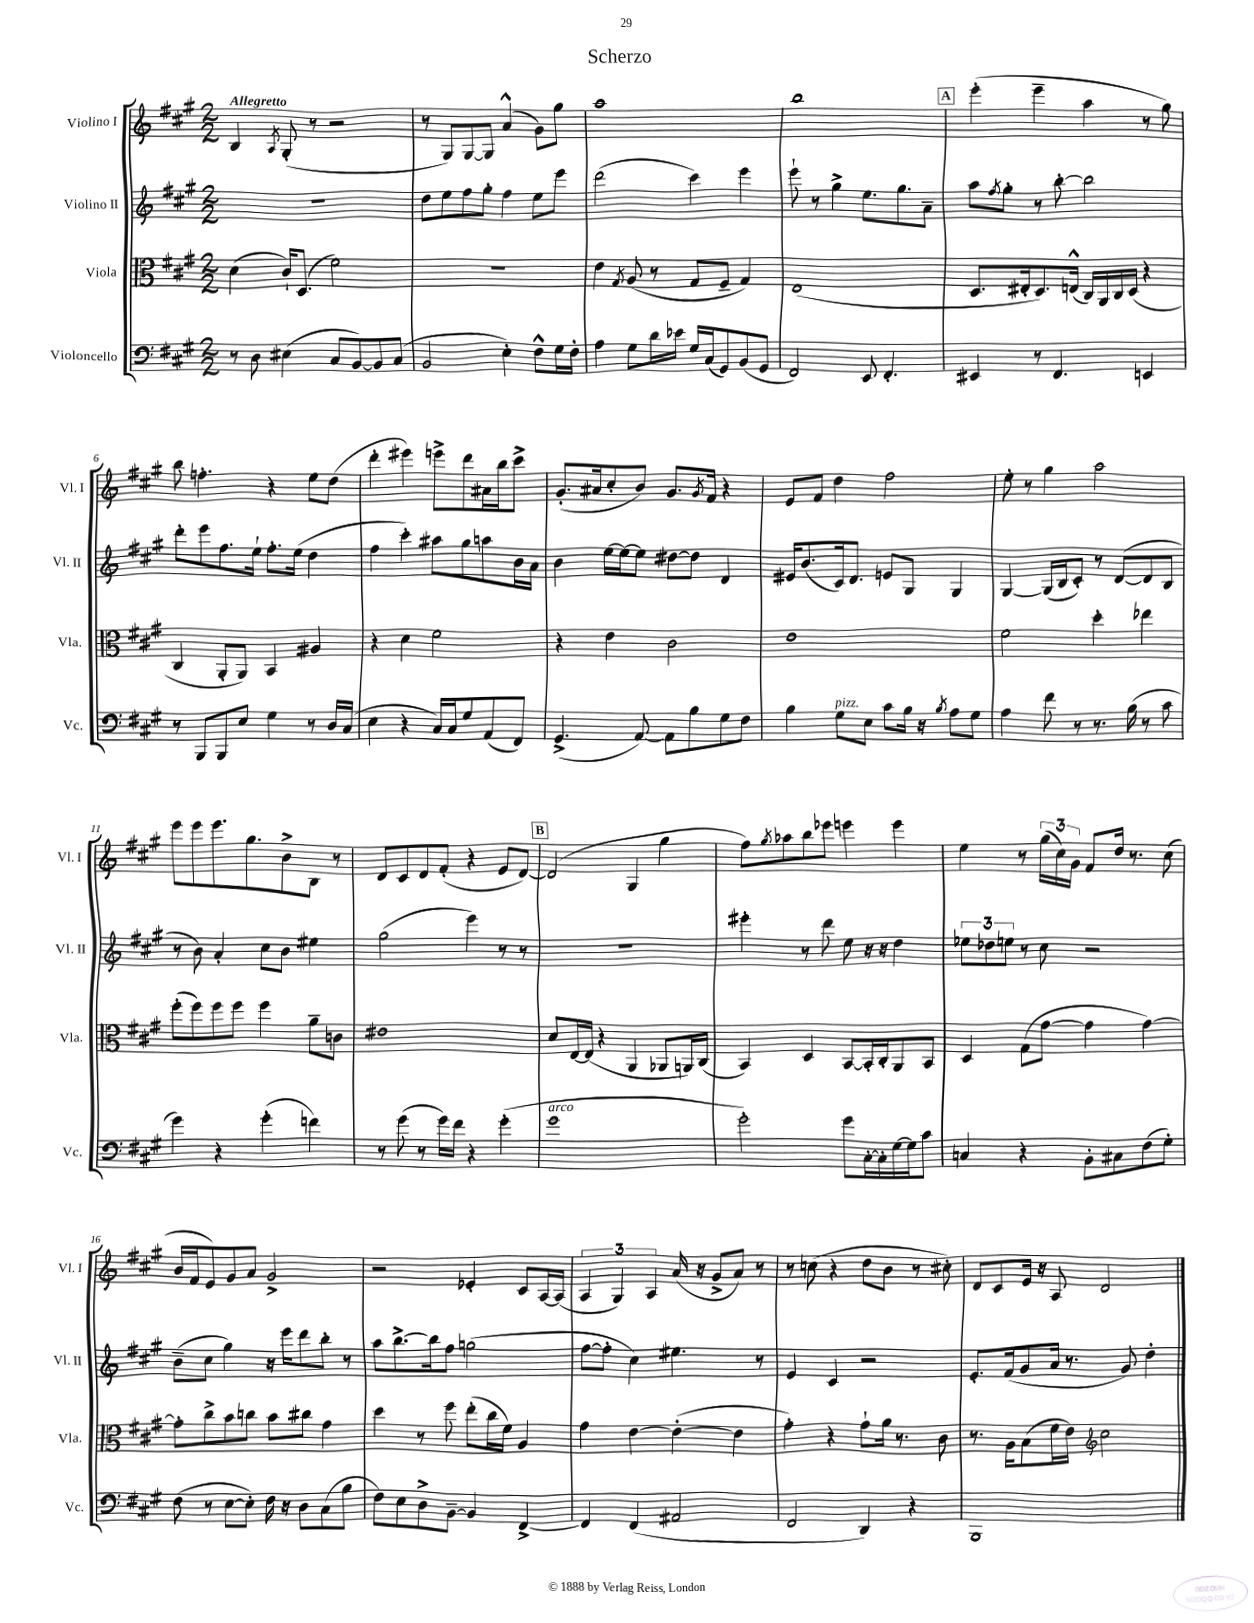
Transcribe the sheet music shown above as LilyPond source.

\header { title = "Scherzo" }
<<
\new StaffGroup <<
\new Staff = "s0" \with { instrumentName = "Violino I" shortInstrumentName = "Vl. I" } {
    \clef treble \key a \major \numericTimeSignature \time 2/2 \tempo "Allegretto"
    b4 \acciaccatura { a8 } gis8-.( r8 r2 |
    r8 gis8) gis8~ gis8 a'4-^( gis'8) gis''8 |
    a''1 |
    b''1 |
    \mark \markup { \box "A" } e'''4-.( e'''4-- a''4 r8 gis''8) |
    b''8 f''4.-. r4 e''8 d''8( |
    d'''4-. eis'''4) e'''8-> d'''8 ais'16 b''16 cis'''8-> |
    gis'8.-.( ais'16 cis''8-. b'8) gis'8. \acciaccatura { gis'8 } fis'16 r4 |
    e'8 fis'8 d''4 fis''2 |
    e''8-. r8 gis''4 a''2 |
    e'''8 e'''8 e'''8. gis''8. b'8-> b8 r8 |
    d'8 cis'8 d'8 fis'8-.( r4 e'8 d'8~) |
    \mark \markup { \box "B" } d'2( gis4 gis''4 |
    fis''8) \acciaccatura { gis''8 } aes''8 b''8 ees'''8 e'''4 e'''4 |
    e''4 r8 \tuplet 3/2 { gis''16( cis''16) gis'16 } fis'8 d''16 r8. cis''8( |
    b'16 fis'16 e'8) gis'8 a'8 gis'2-> |
    r2 ees'4-. cis'8 a16~ a16( |
    \tuplet 3/2 { a4 gis4) a4 } a'16( r16 gis'8-> a'8) r8 |
    r8 c''8( r4 d''8 b'8 r8 cis''8-.) |
    d'8 cis'8 e'16 r16 a8 d'2 \bar "|." |
}
\new Staff = "s1" \with { instrumentName = "Violino II" shortInstrumentName = "Vl. II" } {
    \clef treble \key a \major \numericTimeSignature \time 2/2
    R1 |
    d''8 e''8 fis''8 gis''8-. fis''4 e''8 e'''8 |
    d'''2( cis'''4) e'''4 |
    e'''8-! r8 gis''4-> e''8. gis''8. a'8-- |
    \mark \markup { \box "A" } a''8 \acciaccatura { fis''8 } gis''8-. r8 b''8~-. b''2 |
    d'''8-. e'''8 fis''8. e''16-! fis''8.-. e''16( d''4 |
    fis''4 cis'''4-.) ais''8 gis''8 a''8 b'16 a'16 |
    b'4 e''16~ e''16~ e''8 dis''8~ dis''8 d'4 |
    eis'16 b'8.( cis'16) d'8. e'8 gis8 gis4 |
    gis4~ gis16( b16 cis'8-.) r8 d'8~( d'8 b8 |
    r8 b'8) a'4-. cis''8 b'8 eis''4 |
    gis''2( e'''4) r8 r8 |
    \mark \markup { \box "B" } R1 |
    eis'''4-. r8 d'''8 e''8 r16 r16 d''4 |
    \tuplet 3/2 { ees''8 des''8 e''8 } r8 cis''8 r2 |
    b'8--( cis''8 gis''4) r16 e'''16 d'''8 b''8-. r8 |
    a''8 b''8.~-> b''16 fis''8 g''2( |
    fis''8~ fis''8-. cis''4) eis''4. r8 |
    e'4 cis'4 r2 |
    e'8.-. fis'16( gis'8 a'16 r8. gis'8) d''4-. \bar "|." |
}
\new Staff = "s2" \with { instrumentName = "Viola" shortInstrumentName = "Vla." } {
    \clef alto \key a \major \numericTimeSignature \time 2/2
    d'4( cis'16-!) d8.( fis'2) |
    r1 |
    e'4 \acciaccatura { gis8 } a8( r8 gis8 fis8-- gis4) |
    e1( |
    \mark \markup { \box "A" } d8. eis16-. d8.) e16-^( cis16) a,16 cis16 d16( r4 |
    cis4 a,8-. a,8) b,4 ais4 |
    r4 d'4 fis'2 |
    r4 e'4 cis'2 |
    e'1 |
    fis'2 d''4-. ees''4 |
    fis''8-.( fis''8) fis''8 fis''8 fis''4 a'8-- c'8 |
    eis'1 |
    \mark \markup { \box "B" } d'8 e16~ e16( r4 a,4 aes,8 a,16) cis16( |
    b,4) d4 b,8~ b,16-. cis16-. a,8 b,8 |
    d4 gis8( gis'8~ gis'4 gis'4~) |
    gis'8-. cis''8-> b'8 c''8 b'8 cis''8 gis'4 |
    d''4 r8 fis''8 e''8-.( cis''16 fis'16) a4 |
    gis'4 e'4~ e'4~-.( e'4 |
    gis'4-.) r4 gis'8-! a'16 r8. cis'8 |
    r8. a16 b8( fis'16 e'16) \clef treble cis''2 \bar "|." |
}
\new Staff = "s3" \with { instrumentName = "Violoncello" shortInstrumentName = "Vc." } {
    \clef bass \key a \major \numericTimeSignature \time 2/2
    r8 d8 eis4( cis8 b,8~) b,8 cis8( |
    b,2 e4-.) fis8-^ gis16 fis16-. |
    a4 gis8 d'16 ees'16 gis16 cis16( gis,8) b,8( gis,8 |
    fis,2) e,8 fis,4.-. |
    \mark \markup { \box "A" } eis,4 r8 fis,4. e,4 |
    r8 b,,8 b,,8 e8 gis4 r8 d16 cis16( |
    e4 r4 cis16) cis16 gis8 a,8( fis,8) |
    gis,4.->( a,8~) a,8 b8 gis8 fis8 |
    b4 gis8^\markup { \italic "pizz." } e8 cis'8 b16 r16 \acciaccatura { b8 } a8 gis8 |
    a4 fis'8 r8 r8. b16( r8 cis'8 |
    gis'4) r4 gis'4-.( f'4) |
    r8 gis'8( r8 gis'16) fis'16 r4 gis'4-.( |
    \mark \markup { \box "B" } gis'1^\markup { \italic "arco" } |
    gis'2-.) gis'8 cis16~-. cis16-. gis16~ gis16 cis'8 |
    c4 r4 b,8-. cis8 fis8( gis8-.) |
    fis8( r8 e8~ e8-.) fis16 r16 d8 cis8( b8 |
    fis8) e8 d8-> b,8~-- b,4 fis,4~-> |
    fis,4 fis,4( ais,2 |
    fis,2 d,4) r4 |
    b,,1 \bar "|." |
}
>>
>>
